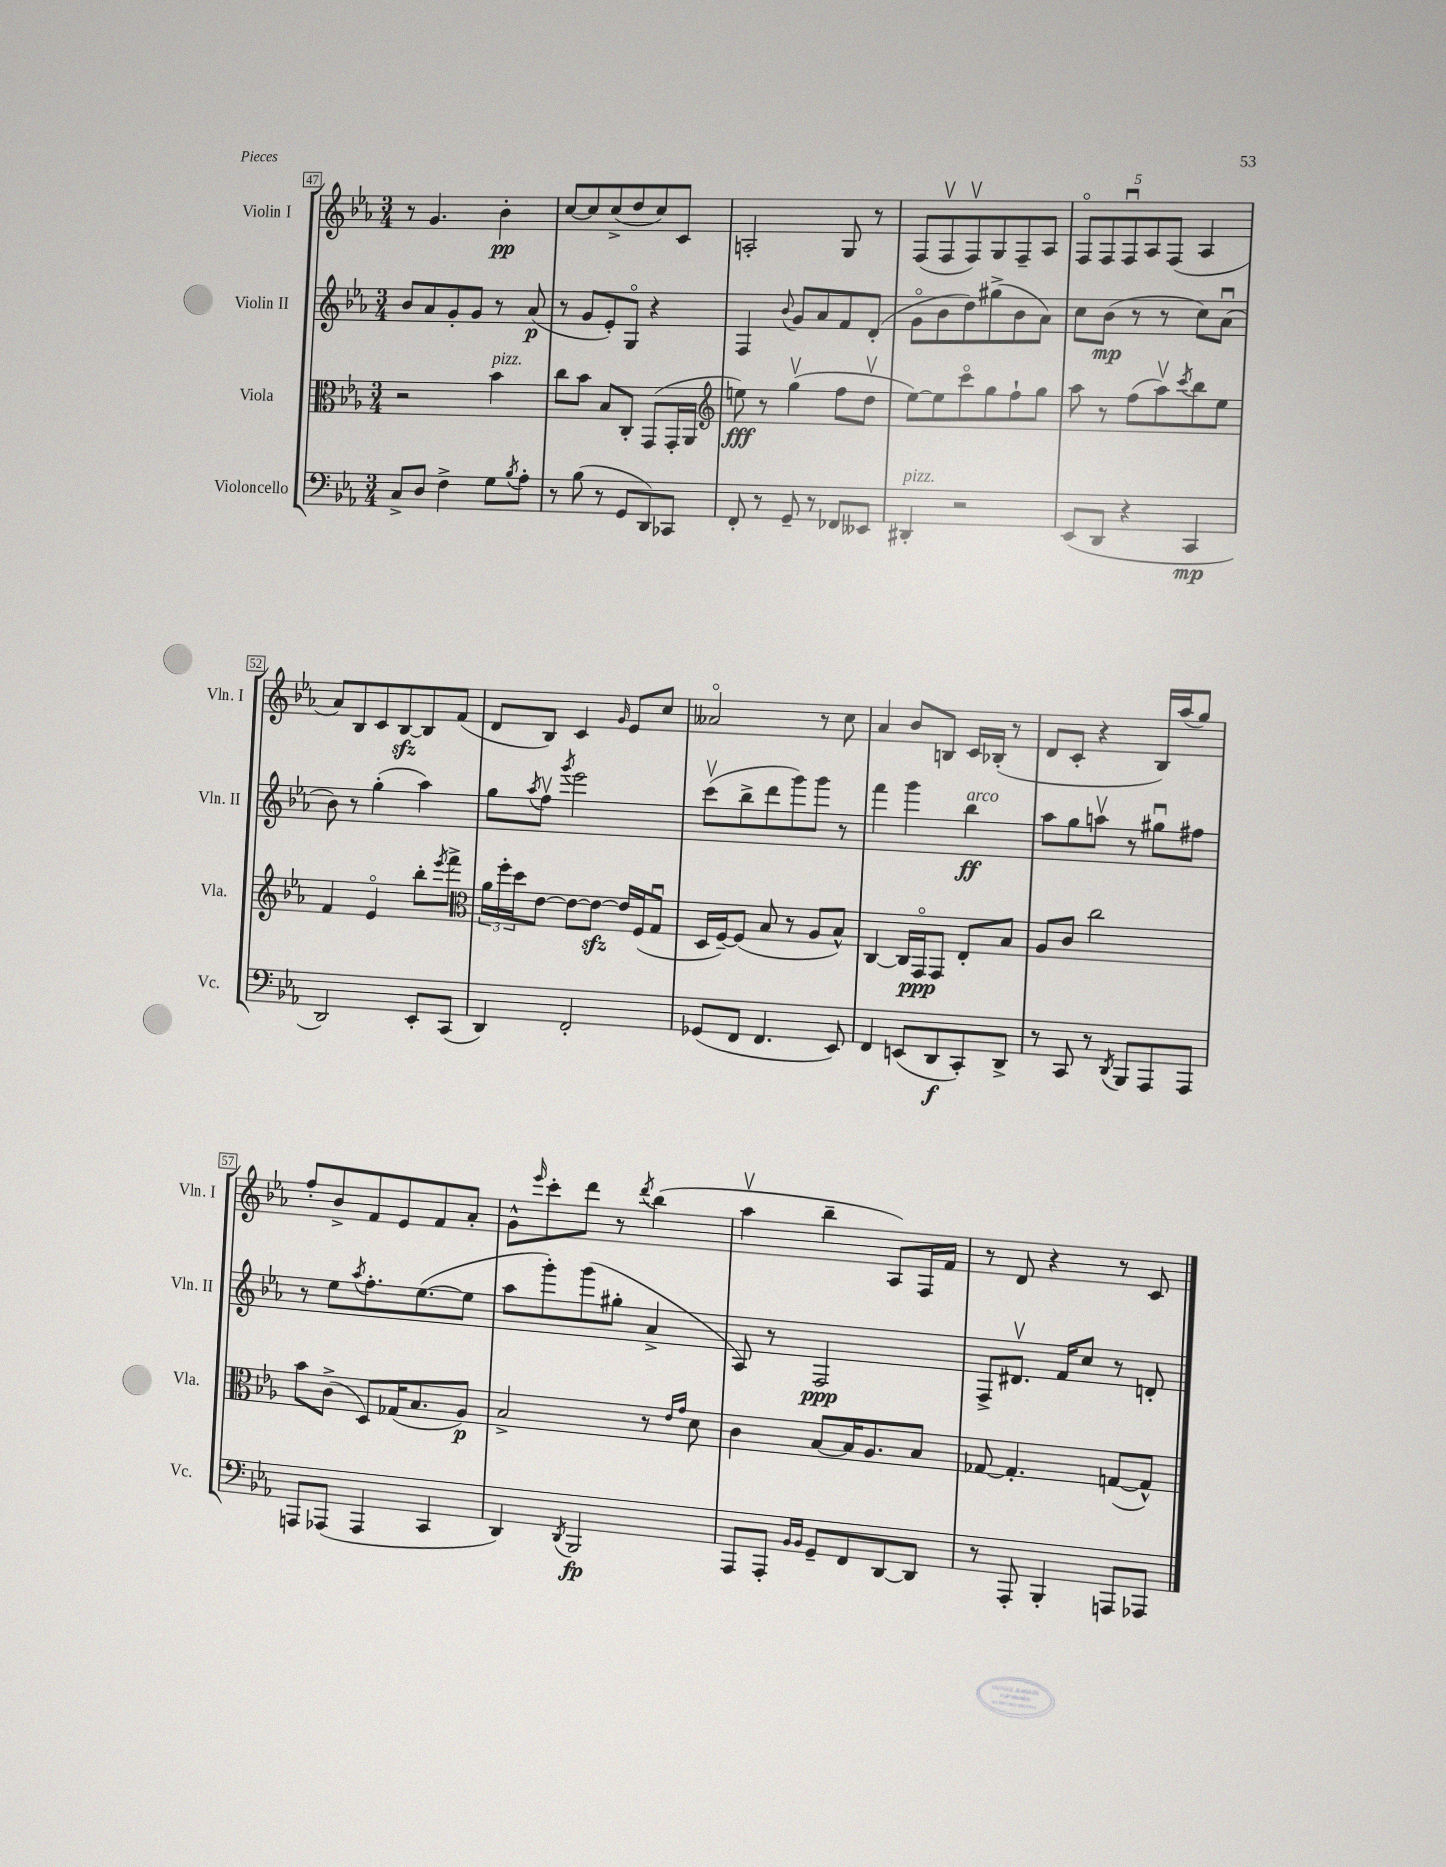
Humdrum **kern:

**kern	**dynam	**kern	**dynam	**kern	**dynam	**kern	**dynam
*part4	*part4	*part3	*part3	*part2	*part2	*part1	*part1
*staff4	*staff4	*staff3	*staff3	*staff2	*staff2	*staff1	*staff1
*I"Violoncello	*	*I"Viola	*	*I"Violin II	*	*I"Violin I	*
*I'Vc.	*	*I'Vla.	*	*I'Vln. II	*	*I'Vln. I	*
*clefF4	*	*clefC3	*	*clefG2	*	*clefG2	*
*k[b-e-a-]	*	*k[b-e-a-]	*	*k[b-e-a-]	*	*k[b-e-a-]	*
*M3/4	*	*M3/4	*	*M3/4	*	*M3/4	*
=47	=47	=47	=47	=47	=47	=47	=47
8C^/L	.	2r	.	8b-/L	.	8r	.
8D/J	.	.	.	8a-/	.	4.g/	.
4F^\	.	.	.	8g'/	.	.	.
.	.	.	.	8g/J	.	.	.
!	!	!LO:TX:a:i:t=pizz.	!	!	!	!	!
8G\L	.	4b-\	.	8r	.	4b-'\	pp
8qB-/	.	.	.	.	.	.	.
8A-'\J	.	.	.	(8a-/	p	.	.
=48	=48	=48	=48	=48	=48	=48	=48
8r	.	8cc\L	.	8r	.	[8cc/L	.
(8B-\	.	8b-\J	.	8g/L	.	8cc/]	.
8r	.	8B-/L	.	8e-'/)	.	(8cc^/	.
8GG/L	.	8C'/J	.	8G/J	.	8dd/	.
8DD/)	.	(8GG/L	.	4r	.	8cc/)	.
8CC-X/J	.	16GG'/L	.	.	.	8c/J	.
.	.	16AA-/JJ	.	.	.	.	.
=49	=49	=49	=49	=49	=49	=49	=49
*	*	*clefG2	*	*	*	*	*
8FF'/	.	8een\)	fff	4F/	.	2An'/	.
8r	.	8r	.	.	.	.	.
.	.	.	.	8qqb-/	.	.	.
8GG~/	.	(4ggv\	.	8g/L	.	.	.
8r	.	.	.	8a-/	.	.	.
8FF-X/L	.	8ff\L	.	8f/	.	8G/	.
8EE--X/J	.	8ddv\J	.	(8d'/J	.	8r	.
=50	=50	=50	=50	=50	=50	=50	=50
!LO:TX:a:i:t=pizz.	!	!	!	!	!	!	!
4DD#X'/	.	[8ee-\L)	.	8g\L	.	(8F/L	.
.	.	8ee-\]	.	8b-\	.	8Fv/	.
2r	.	8ccc\	.	8dd\)	.	8Fv/)	.
.	.	8gg\	.	(8gg#X^\	.	8G/	.
.	.	8ff`\	.	8b-\	.	8F~/	.
.	.	8gg\J	.	8a-\J)	.	8A-/J	.
=51	=51	=51	=51	=51	=51	=51	=51
(8EE-/L	.	8aa-\	.	8cc\L	.	10F/L	.
.	.	.	.	.	.	10F/	.
8DD/J	.	8r	.	(8b-\J	mp	.	.
.	.	.	.	.	.	10Fu/	.
4r	.	(8ff\L	.	8r	.	.	.
.	.	.	.	.	.	10A-/	.
.	.	8aa-v\)	.	8r	.	.	.
.	.	.	.	.	.	(10F/J	.
.	.	8qccc/	.	.	.	.	.
4CC/	mp	8bb-\	.	8cc\L)	.	4A-/	.
.	.	8ee-\J	.	(8a-u\J	.	.	.
!!LO:LB:g=z
=52	=52	=52	=52	=52	=52	=52	=52
2DD/)	.	4f/	.	8b-\)	.	8a-/L)	.
.	.	.	.	8r	.	8B-/	.
.	.	4e-/	.	(4gg'\	.	8c/	.
.	.	.	.	.	.	[8B-zz/	.
8EE-'/L	.	8bb-'\L	.	4aa-\)	.	8B-/]	.
.	.	8qeee-/	.	.	.	.	.
(8CC/J	.	8fff^\J	.	.	.	(8f/J	.
=53	=53	=53	=53	=53	=53	=53	=53
*	*	*clefC3	*	*	*	*	*
4DD/)	.	24a-\LL	.	8gg\L	.	8d/L	.
.	.	24ff'\	.	.	.	.	.
.	.	24dd\J	.	.	.	.	.
.	.	.	.	8qaa-/	.	.	.
.	.	[8e-\J	.	8ffv\J	.	8B-/J)	.
.	.	.	.	8qggg/	.	.	.
2FF'/	.	8e-\L_	.	2eee-\	.	4c/	.
.	.	8e-zz\J_	.	.	.	.	.
.	.	.	.	.	.	16qqg/	.
.	.	16e-/LL]	.	.	.	8e-/L	.
.	.	(16F/J	.	.	.	.	.
.	.	8Gu/J	.	.	.	8cc/J	.
=54	=54	=54	=54	=54	=54	=54	=54
(8GG-X/L	.	16D/LL	.	(8cccv\L	.	2a--X/	.
.	.	[16F~/J)	.	.	.	.	.
8FF/J	.	(8F/J]	.	8bb-^\	.	.	.
4.FF/	.	8B-/	.	8ddd\	.	.	.
.	.	8r	.	8ggg\)	.	.	.
.	.	8A-/L	.	8ggg\J	.	8r	.
8EE-/)	.	8B-^^/J)	.	8r	.	8cc\	.
=55	=55	=55	=55	=55	=55	=55	=55
4FF/	.	[4C/	.	4fff\	.	4a-/	.
(8EEn/L	.	16C/LL]	.	4ggg\	.	8b-/L	.
.	.	16GG/J	ppp	.	.	.	.
8DD/	f	8GG/J	.	.	.	8Bn/J	.
!	!	!	!	!LO:TX:a:i:t=arco	!	!	!
8CC'/)	.	8E-'/L	.	4bb-\	ff	16c/LL	.
.	.	.	.	.	.	(16B-X'/JJ	.
8DD^/J	.	8B-/J	.	.	.	8r	.
=56	=56	=56	=56	=56	=56	=56	=56
8r	.	8A-/L	.	8aa-\L	.	8d/L	.
8CC/	.	8c/J	.	8gg\	.	8c'/J	.
8r	.	2cc\	.	8aanv\J	.	4r	.
8qDD/	.	.	.	.	.	.	.
8BBB-/L	.	.	.	8r	.	.	.
8AAA-/	.	.	.	8gg#Xu\L	.	16B-/LL)	.
.	.	.	.	.	.	(16aa-/J	.
8AAA-/J	.	.	.	8ff#X\J	.	8gg/J)	.
!!LO:LB:g=z
=57	=57	=57	=57	=57	=57	=57	=57
8AAAn/L	.	8b-\L	.	8r	.	8ff'/L	.
(8AAA-X/J	.	(8c^\J	.	8ee-\L	.	8b-^/	.
.	.	.	.	8qaa-/	.	.	.
4AAA-/	.	8D/L)	.	8.ff'\	.	8f/	.
.	.	(16G-X/K	.	.	.	8e-/	.
.	.	8.B-/	.	([8.ee-\	.	.	.
4CC/	.	.	.	.	.	8f/	.
.	.	8A-/J)	p	8ee-\J]	.	8a-'/J	.
=58	=58	=58	=58	=58	=58	=58	=58
4DD/)	.	2B-^/	.	8aa-\L	.	8g^^\L	.
.	.	.	.	.	.	16qqeee-/	.
.	.	.	.	8ggg'\)	.	8ccc'\	.
8qDD/	.	.	.	.	.	.	.
2BBB-/	fp	.	.	(8ggg\	.	8ddd\J	.
.	.	.	.	8gg#X'\J	.	8r	.
.	.	.	.	.	.	8qddd/	.
.	.	8r	.	4a-^/	.	(4bb-\	.
.	.	16qqe-/LL	.	.	.	.	.
.	.	16qqg/JJ	.	.	.	.	.
.	.	8d\	.	.	.	.	.
=59	=59	=59	=59	=59	=59	=59	=59
8AAA-/L	.	4c\	.	8A-/)	.	4aa-v\	.
8AAA-'/J	.	.	.	8r	.	.	.
16qqBB-/LL	.	.	.	.	.	.	.
16qqBB-/JJ	.	.	.	.	.	.	.
8GG~/L	.	[8B-/L	.	2F/	ppp	4bb-~\	.
8FF/	.	16B-/K]	.	.	.	.	.
.	.	8.A-/	.	.	.	.	.
[8DD/	.	.	.	.	.	8A-/L)	.
8DD/J]	.	8B-/J	.	.	.	16F/L	.
.	.	.	.	.	.	16f/JJ	.
=60	=60	=60	=60	=60	=60	=60	=60
8r	.	[8G-X/	.	8F^/L	.	8r	.
8AAA-'/	.	4.G-'/]	.	8.d#Xv/J	.	8d/	.
4BBB-'/	.	.	.	.	.	4r	.
.	.	.	.	16f/KL	.	.	.
.	.	.	.	8cc/J	.	.	.
8AAAn/L	.	([8Gn/L	.	8r	.	8r	.
8AAA-X/J	.	8G^^/J])	.	8dn'/	.	8c/	.
==	==	==	==	==	==	==	==
*-	*-	*-	*-	*-	*-	*-	*-
